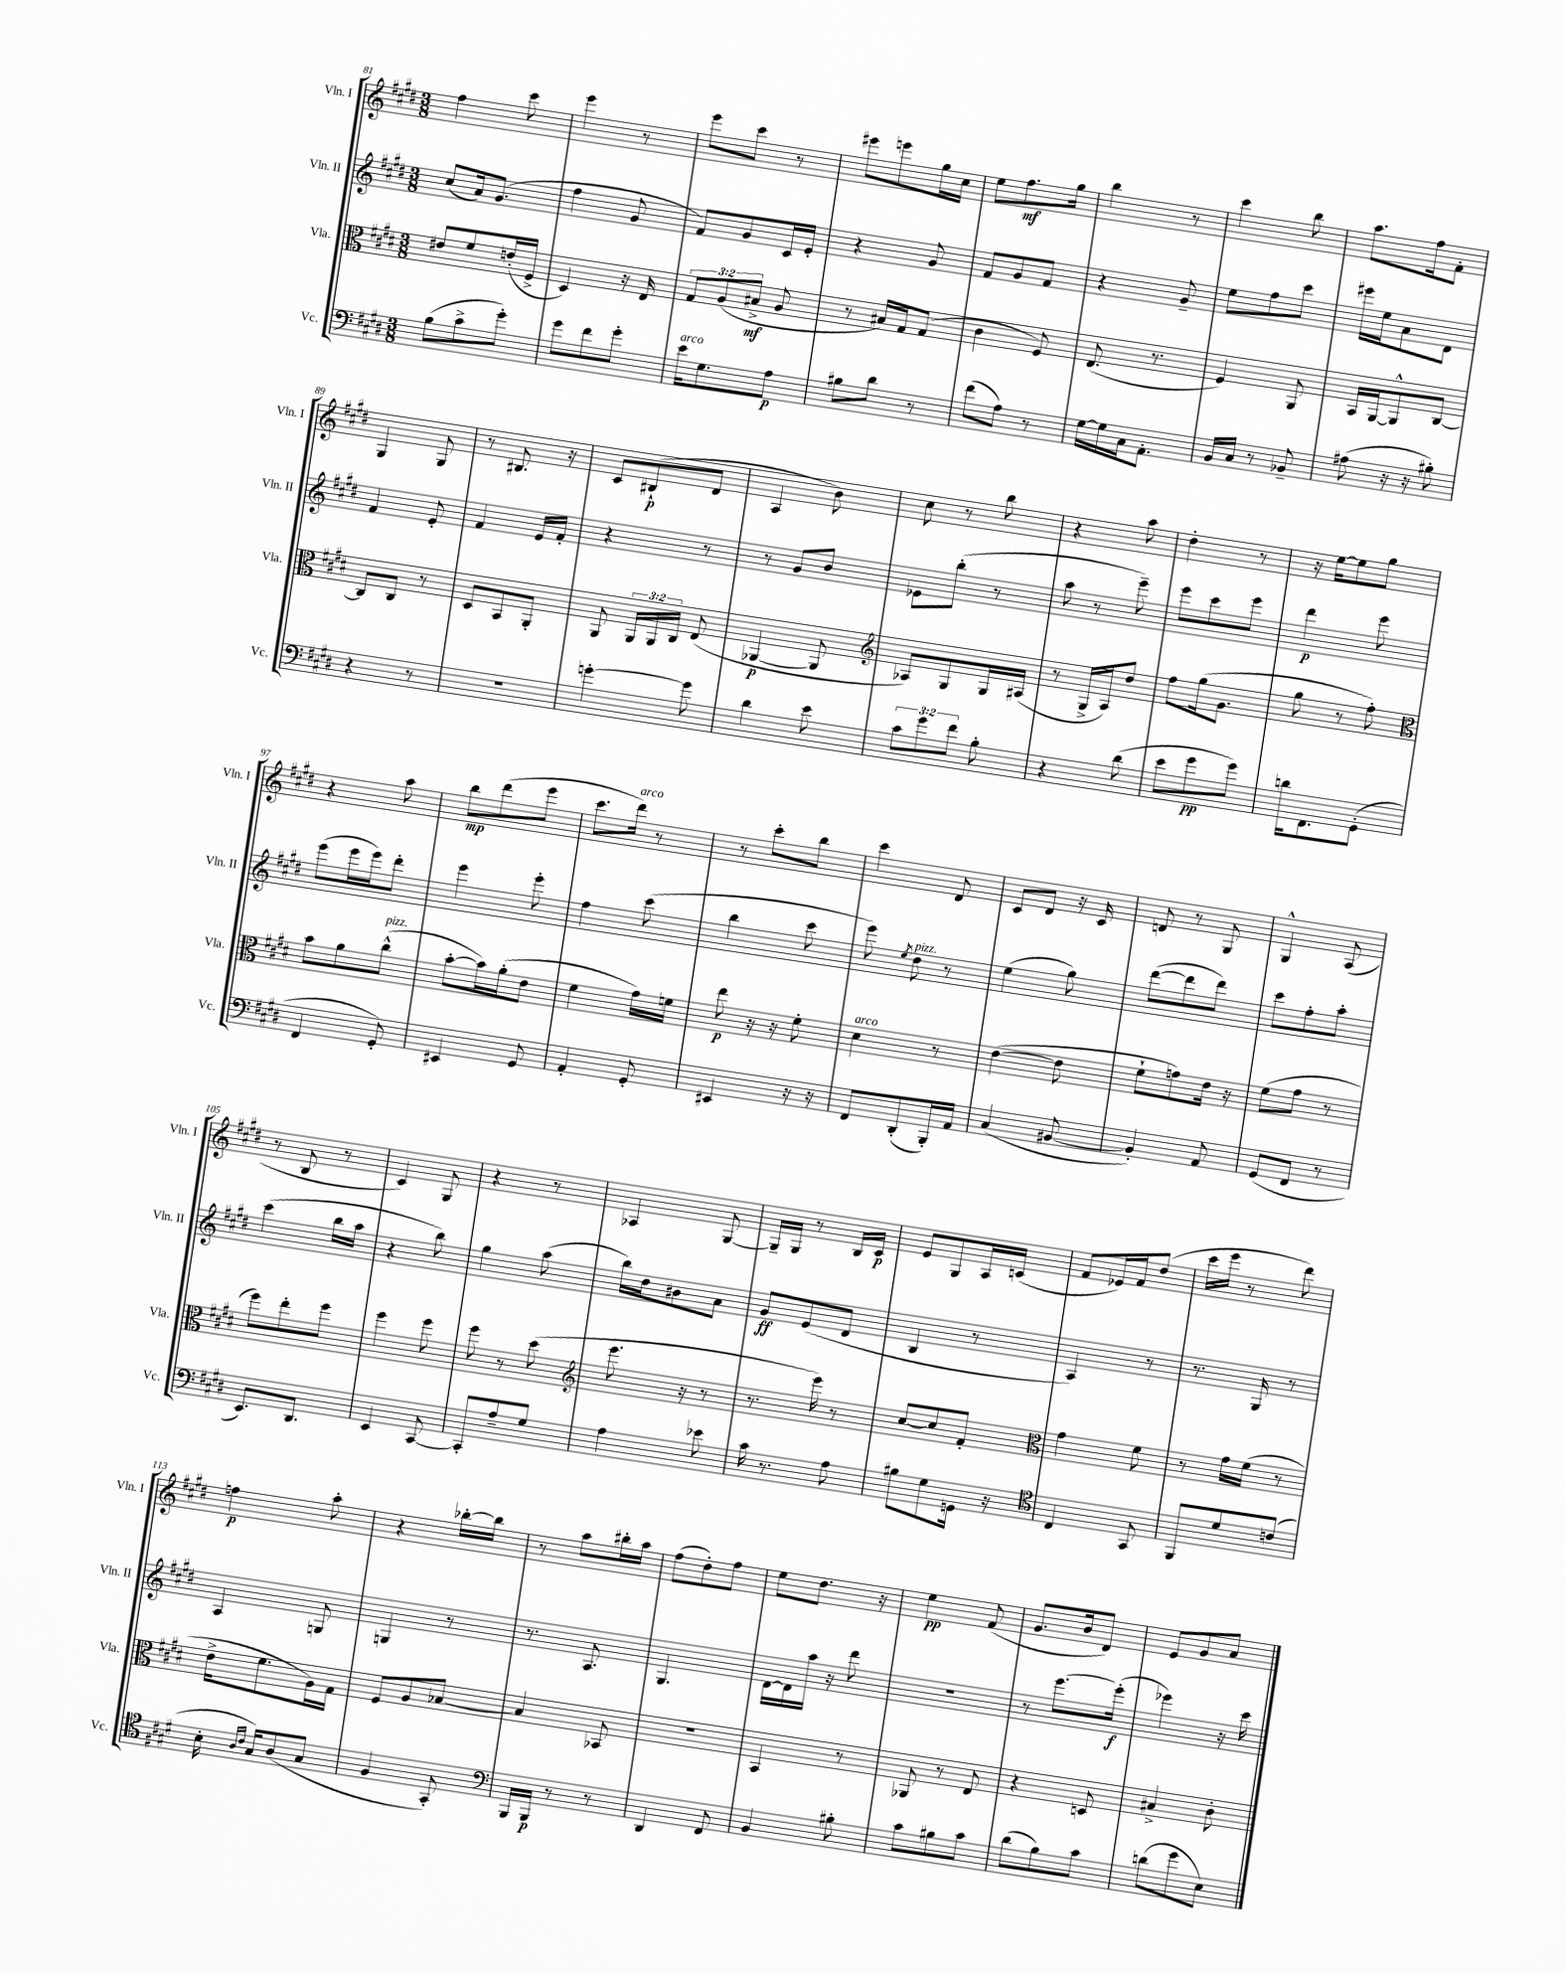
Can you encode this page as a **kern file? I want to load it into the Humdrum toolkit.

**kern	**kern	**kern	**kern
*staff4	*staff3	*staff2	*staff1
*clefF4	*clefC3	*clefG2	*clefG2
*k[f#c#g#d#]	*k[f#c#g#d#]	*k[f#c#g#d#]	*k[f#c#g#d#]
*M3/8	*M3/8	*M3/8	*M3/8
(8B\L	8e#/L	(8cc#/L	4ff#\
8c#^\	8f#/	16a/k)	.
.	.	(8.g#/J	.
8g#'\J)	(16e'/L	.	8ccc#\
.	16F#^/JJ	.	.
=	=	=	=
8g#\L	4D#/)	4ff#\	4eee\
8f#\	.	.	.
8g#'\J	16r	8g#/	8r
.	16E/	.	.
=	=	=	=
16e\LK	12G#/L	8f#/L)	8eee\L
8.G#\	.	.	.
.	(12A/	.	.
.	.	8g#/	8ccc#\J
.	12B#^/J	.	.
8A\J	8A/	16c#/L	8r
.	.	16e'/JJ	.
=	=	=	=
8B#\L	8r	4r	8eee#\L
8d#\J	16B#/LL)	.	8eee\
.	16G#/J	.	.
8r	(8G#/J	8g#/	16gg#\L
.	.	.	16cc#\JJ
=	=	=	=
(8f#\L	4c#\	8f#/L	8ee\L
8A\J)	.	8g#/	8.ff#\
8r	8F#/)	8f#/J	.
.	.	.	16gg#\Jk
=	=	=	=
[16G#\LL	(8.E/	4r	4bb\
16G#\]	.	.	.
16C#\J	.	.	.
8.AA'\J	8.r	.	.
.	.	8g#~/	8r
=	=	=	=
16BB/LL	4F#/)	8ee\L	4ccc#\
16C#/JJ	.	.	.
8r	.	8ff#\	.
8BB-~/	8AA/	8ccc#\J	8bb\
=	=	=	=
(8A#\	16BB/LL	16eee#\LL	8.aa\L
.	[16AA/J	16ee\J	.
16r	8AA^^/]	8a\	.
16r	.	.	16ff#\k
8B#'\)	[8C#/J	8d#\J	8f#'\J
=	=	=	=
4r	8C#/]L	4f#/	4G#/
.	8C#/J	.	.
8r	8r	8e'/	8G#/
=	=	=	=
4.r	8D#/L	4f#/	8r
.	8BB/	.	8.B#/
.	8AA'/J	16e/LL	.
.	.	16f#'/JJ	16r
=	=	=	=
[4g'\	8AA/	4r	8c#/L
.	24AA/LL	.	(8B#`/
.	24AA/	.	.
.	24C#/JJ	.	.
8g\]	(8E/	8r	8d#/J
=	=	=	=
4d#\	[4AA-/	8r	4A/
.	.	8g#/L	.
8e\	8AA-/]	8b/J	8b\)
=	=	=	=
*	*clefG2	*	*
12c#\L	8A-/L)	8e-\L	8cc#\
12g#\	.	.	.
.	8G#/	(8bb'\J	8r
12f#\J	.	.	.
8B'\	16G#/L	8r	8bb\
.	(16A#/JJ	.	.
=	=	=	=
4r	8r	8aa\	4r
.	16G#^/LL	8r	.
.	16A/J)	.	.
(8d#\	8dd#/J	8eee~\)	8aa\
=	=	=	=
8e\L	8ff#\L	8eee\L	4dd#'\
8g#\	(16gg#\k	8ccc#\	.
.	8.g#\J	.	.
8g#\J)	.	8eee\J	8r
=	=	=	=
16d\LK	8gg#\	4ddd#\	16r
8.FF#\	.	.	[16ee\LK
.	8r	.	8ee\]
(8GG#'\J	8ff#'\)	8eee\	8gg#\J
=	=	=	=
*	*clefC3	*	*
4FF#/	8b\L	(8eee\L	4r
.	8a\	16eee\L	.
.	.	16eee\J)	.
8GG#'/)	(8cc#^^\J	8ddd#'\J	8aa\
=	=	=	=
4EE#/	[8b'\L	4eee\	8bb\L
.	16b\]L)	.	(8ddd#\
.	(16a'\J	.	.
8GG#/	8e\J	8eee'\	8eee\J
=	=	=	=
4AA'/	4f#\	4ff#\	8.ccc#\L
.	.	.	16ddd#\Jk)
8GG#'/	16g#\LL)	(8ccc#\	8r
.	16f\JJ	.	.
=	=	=	=
4EE#/	8ee\	4bb\	8r
.	16r	.	8ccc#'\L
.	16r	.	.
16r	8f#'\	8ccc#\	8bb\J
16r	.	.	.
=	=	=	=
8FF#/L	4d#\	8eee\)	4ccc#\
.	.	8qee/	.
(8DD#'/	.	8dd#\	.
16BBB'/L)	8r	8r	8d#/
16AA/JJ	.	.	.
=	=	=	=
(4C#/	([4e\	(4ee\	8c#/L
.	.	.	8d#/J
[8BB#/	8e\]	8gg#\)	16r
.	.	.	16c#/
=	=	=	=
4BB#'/])	8f#`\L	([8ddd#\L	8d/
.	8g\)	8ddd#\]	8r
8AA/	16e\Jk	8ddd#\J)	8G#/
.	16r	.	.
=	=	=	=
(8GG#/L	(8f#\L	8ccc#\L	4G#^^/
8FF#/J	8g#\J	8ff#'\	.
8r	8r	8aa'\J	(8A/
=	=	=	=
8.EE/L)	8ff#\L)	(4ccc#\	8r
.	8ee'\	.	8B/
8.DD#/J	.	.	.
.	8ff#\J	16bb\LL	8r
.	.	16aa\JJ	.
=	=	=	=
4EE/	4ff#\	4r	4c#/)
[8CC#/	8ff#\	8bb\)	8G#/
=	=	=	=
8CC#'/]L	8ff#\	4gg#\	4r
8A~/	8r	.	.
8G#/J	(8dd#\	(8aa\	8r
=	=	=	=
*	*clefG2	*	*
4A\	8.eee\	16bb\LL)	4A-/
.	.	16dd#\J	.
.	.	8b#\	.
.	16r	.	.
8e-\	8r	8a\J	[8G#/
=	=	=	=
16c#\	8.r	8g#/L	16G#~/]LL
8.r	.	.	16G#/JJ
.	.	(8e/	8r
.	16eee\)	.	.
8A\	8r	8d#/J	16B/LL
.	.	.	16c#/JJ
=	=	=	=
8B#\L	[8cc#/L	4B/	8e/L
8G#\	8cc#/]	.	8G#/
16GG\Jk	8f#'/J	8r	16A/L
16r	.	.	(16c/JJ
=	=	=	=
*clefC4	*clefC3	*	*
4C#/	4g#\	4A/)	8f#/L
.	.	.	16e-/L)
.	.	.	16f#/J
8GG#/	8f#\	8r	(8dd#/J
=	=	=	=
8FF#/L	8r	8.r	16ccc#\LL
.	.	.	16eee\JJ
8d#/	16g#\LL	.	8r
.	(16f#\JJ	16G#/	.
(8c/J	8r	8r	8ddd#\)
=	=	=	=
16B'\	16e^\LK	4A/	4ff\
16qqA/LL	.	.	.
16qqc#/JJ	.	.	.
16G#/LK)	8.f#\	.	.
(8A/	.	.	.
8G#/J	16A\L)	8G/	8aa'\
.	16G#\JJ	.	.
=	=	=	=
4F#/	8F#/L	4G/	4r
.	8A/	.	.
8GG#'/)	[8B-/J	8r	[16bb-'\LL
.	.	.	16bb-\]JJ
=	=	=	=
*clefF4	*	*	*
16BBB/LL	4B-/]	8.r	8r
16BBB/JJ	.	.	.
8r	.	.	8aa\L
.	.	8.A/	.
8r	8BB-/	.	16bb#'\L
.	.	.	16aa\JJ
=	=	=	=
4DD#/	4.r	4.G#/	(8ff#\L
.	.	.	8dd#'\)
8FF#/	.	.	8ff#\J
=	=	=	=
4BB/	4BB/	[16d#\LL	8ee\L
.	.	16d#\]	.
.	.	16aa\JJ	8.dd#\J
.	.	16r	.
8B#'\	8r	8ddd#\	.
.	.	.	16r
=	=	=	=
8c#\L	8AA-/	4.r	4ee\
8B#\	8r	.	.
8c#\J	8E/	.	(8f#/
=	=	=	=
(8d#\L	4r	8r	8.g#/L
8B\)	.	[8.eee\L	.
.	.	.	16b/k
8c#\J	8D/	.	8d#/J)
.	.	(16eee'\]Jk	.
=	=	=	=
(8d\L	4B#^/	4eee-\)	8e/L
8g#\	.	.	8g#/
8E\J)	8c#'\	16r	8a/J
.	.	16ccc#\	.
==	==	==	==
*-	*-	*-	*-
